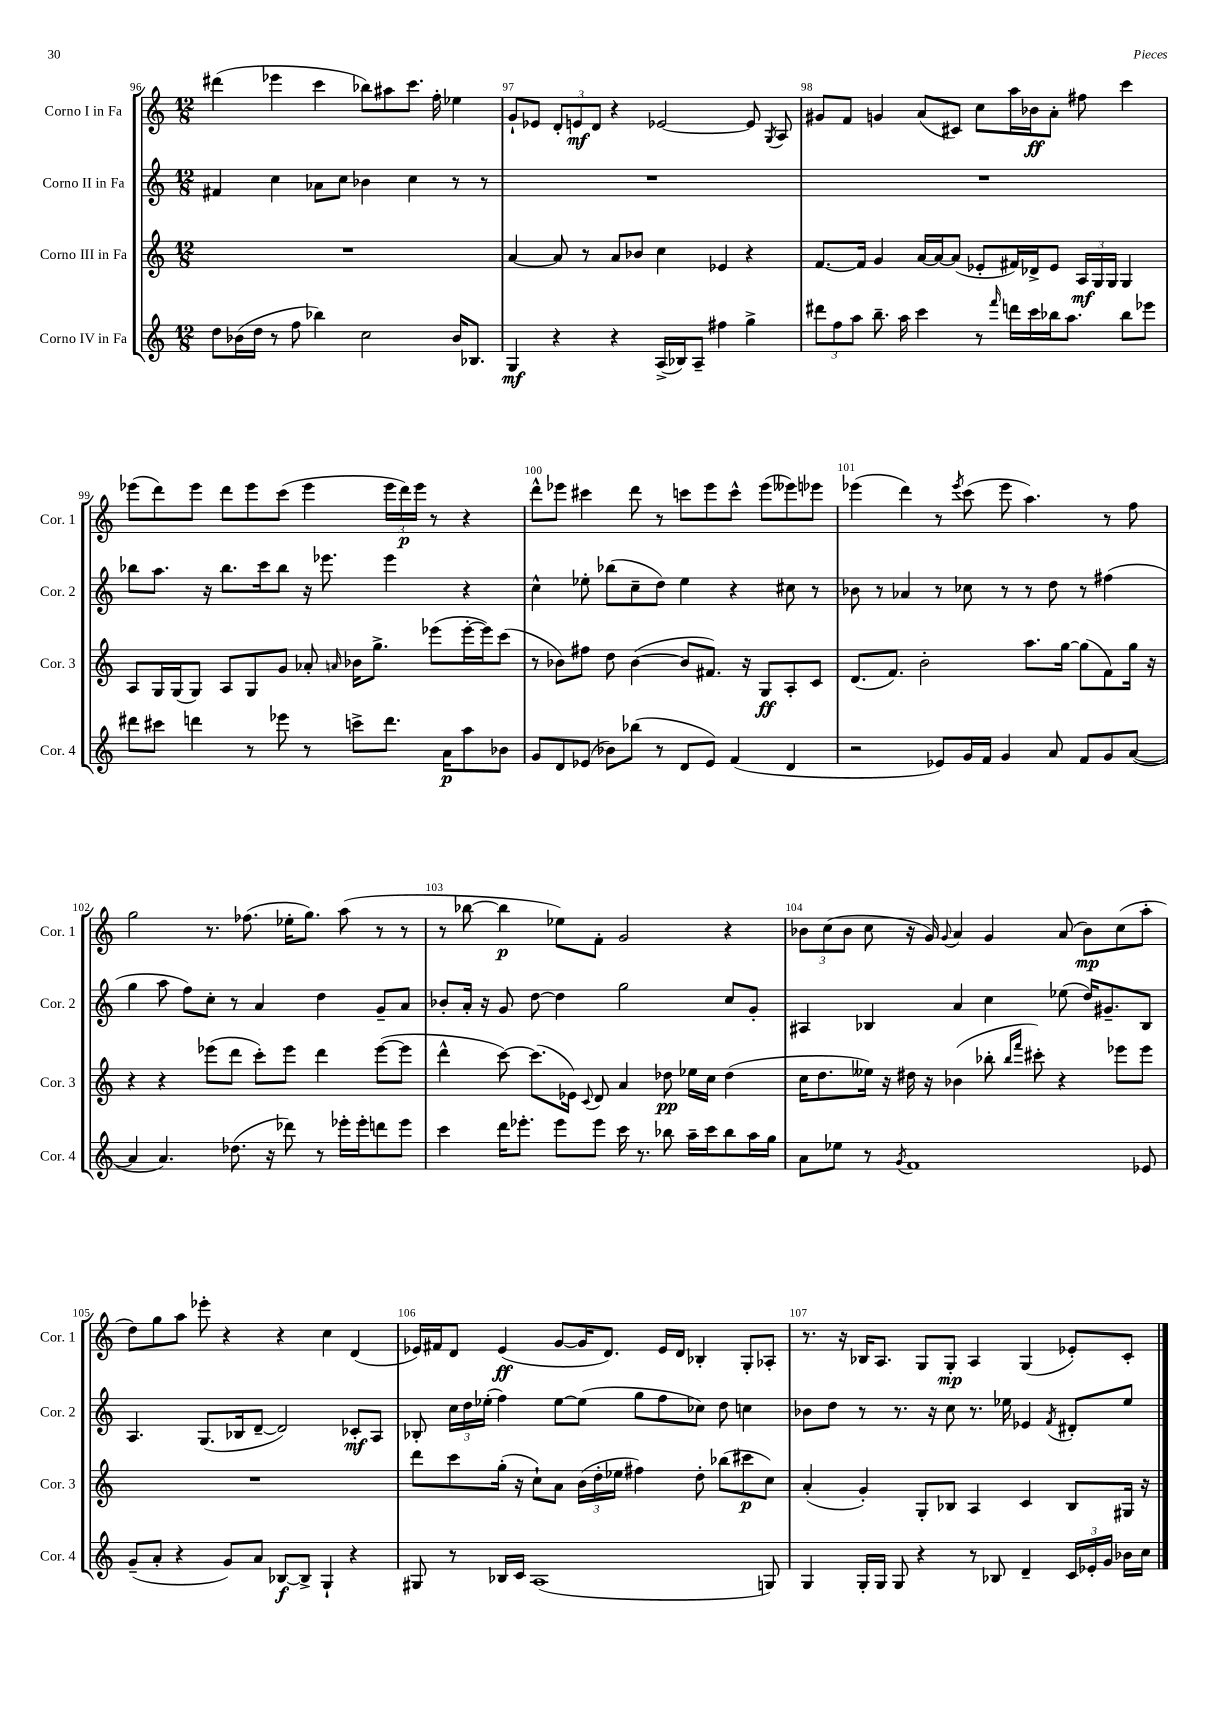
<<
\new StaffGroup <<
\new Staff = "s0" \with { instrumentName = "Corno I in Fa" shortInstrumentName = "Cor. 1" } {
    \clef treble \key c \major \numericTimeSignature \time 12/8
    \autoBeamOff dis'''4( ees'''4 c'''4 bes''8[) ais''8 c'''8.] f''16-. ees''4 |
    g'8[-! ees'8] \tuplet 3/2 { d'8[-. e'8\mf d'8] } r4 ees'2~ ees'8 \acciaccatura { g8 } a8 |
    gis'8[ f'8] g'4 a'8[( cis'8]) c''8[ a''16 bes'16\ff a'8]-. fis''8 c'''4 |
    ees'''8[( d'''8) ees'''8] d'''8[ ees'''8 c'''8]( ees'''4 \tuplet 3/2 { ees'''16[ d'''16\p) ees'''16] } r8 r4 |
    d'''8[-^ ees'''8] cis'''4 d'''8 r8 c'''8[ ees'''8 c'''8]-^ ees'''8[( eeses'''8) ees'''8] |
    ees'''4( d'''4) r8 \acciaccatura { ees'''8 } c'''8( ees'''8 a''4.) r8 f''8 |
    g''2 r8. fes''8.( ees''16[-. g''8.]) a''8( r8 r8 |
    r8 bes''8~ bes''4\p ees''8[) f'8]-. g'2 r4 |
    \tuplet 3/2 { bes'8[ c''8( bes'8] } c''8 r16 g'16) \appoggiatura { g'8 } a'4 g'4 a'8( bes'8[\mp) c''8( a''8]-. |
    d''8[) g''8 a''8] ees'''8-. r4 r4 c''4 d'4( |
    ees'16[) fis'16 d'8] ees'4\ff( g'8[~ g'16 d'8.]) ees'16[ d'16] bes4-. g8[-. aes8]-. |
    r8. r16 bes16[ a8.] g8[ g8]-.\mp a4 g4( ees'8[-.) c'8]-. \bar "|." |
}
\new Staff = "s1" \with { instrumentName = "Corno II in Fa" shortInstrumentName = "Cor. 2" } {
    \clef treble \key c \major \numericTimeSignature \time 12/8
    \autoBeamOff fis'4 c''4 aes'8[ c''8] bes'4 c''4 r8 r8 |
    R1. |
    R1. |
    bes''8[ a''8.] r16 bes''8.[ c'''16 bes''8] r16 ees'''8. ees'''4 r4 |
    c''4-^ ees''8-. bes''8[( c''8-- d''8]) ees''4 r4 cis''8 r8 |
    bes'8 r8 aes'4 r8 ces''8 r8 r8 d''8 r8 fis''4( |
    g''4 a''8 f''8[) c''8]-. r8 a'4 d''4 g'8[-- a'8] |
    bes'8[-. a'16]-. r16 g'8 d''8~ d''4 g''2 c''8[ g'8]-. |
    ais4 bes4 a'4 c''4 ees''8( d''16[) gis'8.-- bes8] |
    a4. g8.[( bes16 d'8]~-- d'2) ces'8[-.\mf a8] |
    bes8-. \tuplet 3/2 { c''16[ d''16 ees''16]-.( } f''4) ees''8[~ ees''8]( g''8[ f''8 ces''8]) d''8 c''4 |
    bes'8[ d''8] r8 r8. r16 c''8 r8. ees''16 ees'4 \acciaccatura { f'8 } dis'8[-. ees''8] \bar "|." |
}
\new Staff = "s2" \with { instrumentName = "Corno III in Fa" shortInstrumentName = "Cor. 3" } {
    \clef treble \key c \major \numericTimeSignature \time 12/8
    \autoBeamOff R1. |
    a'4~ a'8 r8 a'8[ bes'8] c''4 ees'4 r4 |
    f'8.[~ f'16] g'4 a'16[~ a'16~ a'8]( ees'8[-. fis'16) des'16-> ees'8] \tuplet 3/2 { a16[\mf g16 g16] } g4 |
    a8[ g16 g16( g8]) a8[ g8 g'8] aes'8-. \grace { a'16 } bes'16[ g''8.]-> ees'''8[( ees'''16~-. ees'''16) c'''8]( |
    r8 bes'8[) fis''8] d''8 bes'4~( bes'8[ fis'8.]) r16 g8[\ff a8-. c'8] |
    d'8.[( f'8.]) b'2-. a''8.[ g''16]~ g''8[( f'8) g''16] r16 |
    r4 r4 ees'''8[( d'''8] c'''8[-.) ees'''8] d'''4 ees'''8[~( ees'''8] |
    d'''4-^ c'''8~) c'''8.[( ees'16]) \appoggiatura { c'8 } d'8 a'4 des''8\pp ees''16[ c''16] des''4( |
    c''16[ d''8. eeses''16]) r16 dis''16 r16 bes'4( bes''8-. \grace { bes''16[ f'''16] } cis'''8-.) r4 ees'''8[ ees'''8] |
    R1. |
    d'''8[ c'''8 g''16]-.( r16 c''8[-!) a'8] \tuplet 3/2 { b'16[( d''16-. ees''16] } fis''4) d''8-. bes''8[( cis'''8\p c''8]) |
    a'4-.( g'4-.) g8[-. bes8] a4 c'4 bes8[ gis16] r16 \bar "|." |
}
\new Staff = "s3" \with { instrumentName = "Corno IV in Fa" shortInstrumentName = "Cor. 4" } {
    \clef treble \key c \major \numericTimeSignature \time 12/8
    \autoBeamOff d''8[ bes'16( d''16] r8 f''8 bes''4) c''2 bes'16[ bes8.] |
    g4\mf r4 r4 a16[->( bes16) a8]-- fis''4 g''4-> |
    \tuplet 3/2 { dis'''8[ f''8 a''8] } b''8.-- a''16 c'''4 r8 \grace { f'''16 } d'''16[ c'''16 bes''16 a''8.] bes''8[ ees'''8] |
    dis'''8[ cis'''8] d'''4 r8 ees'''8 r8 c'''8[-> d'''8.] a'16[\p a''8 bes'8] |
    g'8[ d'8 ees'8]( bes'8[) bes''8]( r8 d'8[ ees'8]) f'4( d'4 |
    r2 ees'8[) g'16 f'16] g'4 a'8 f'8[ g'8 a'8]~( |
    a'4 a'4.) des''8.( r16 des'''8) r8 ees'''16[-. ees'''16-. d'''8 ees'''8] |
    c'''4 d'''16[ ees'''8.]-. ees'''8[ ees'''8] c'''16 r8. bes''8 a''16[-- c'''16 bes''8 a''16 g''16] |
    a'8[ ees''8] r8 \acciaccatura { g'8 } f'1 ees'8 |
    g'8[--( a'8]-. r4 g'8[) a'8] bes8[~\f bes8]-> g4-! r4 |
    gis8 r8 bes16[ c'16] a1( g8) |
    g4 g16[-. g16] g8 r4 r8 bes8 d'4-- \tuplet 3/2 { c'16[ ees'16-. g'16] } bes'16[ c''16] \bar "|." |
}
>>
>>
\layout { \context { \Score currentBarNumber = #96 \override BarNumber.break-visibility = ##(#f #t #t) barNumberVisibility = #all-bar-numbers-visible } }
